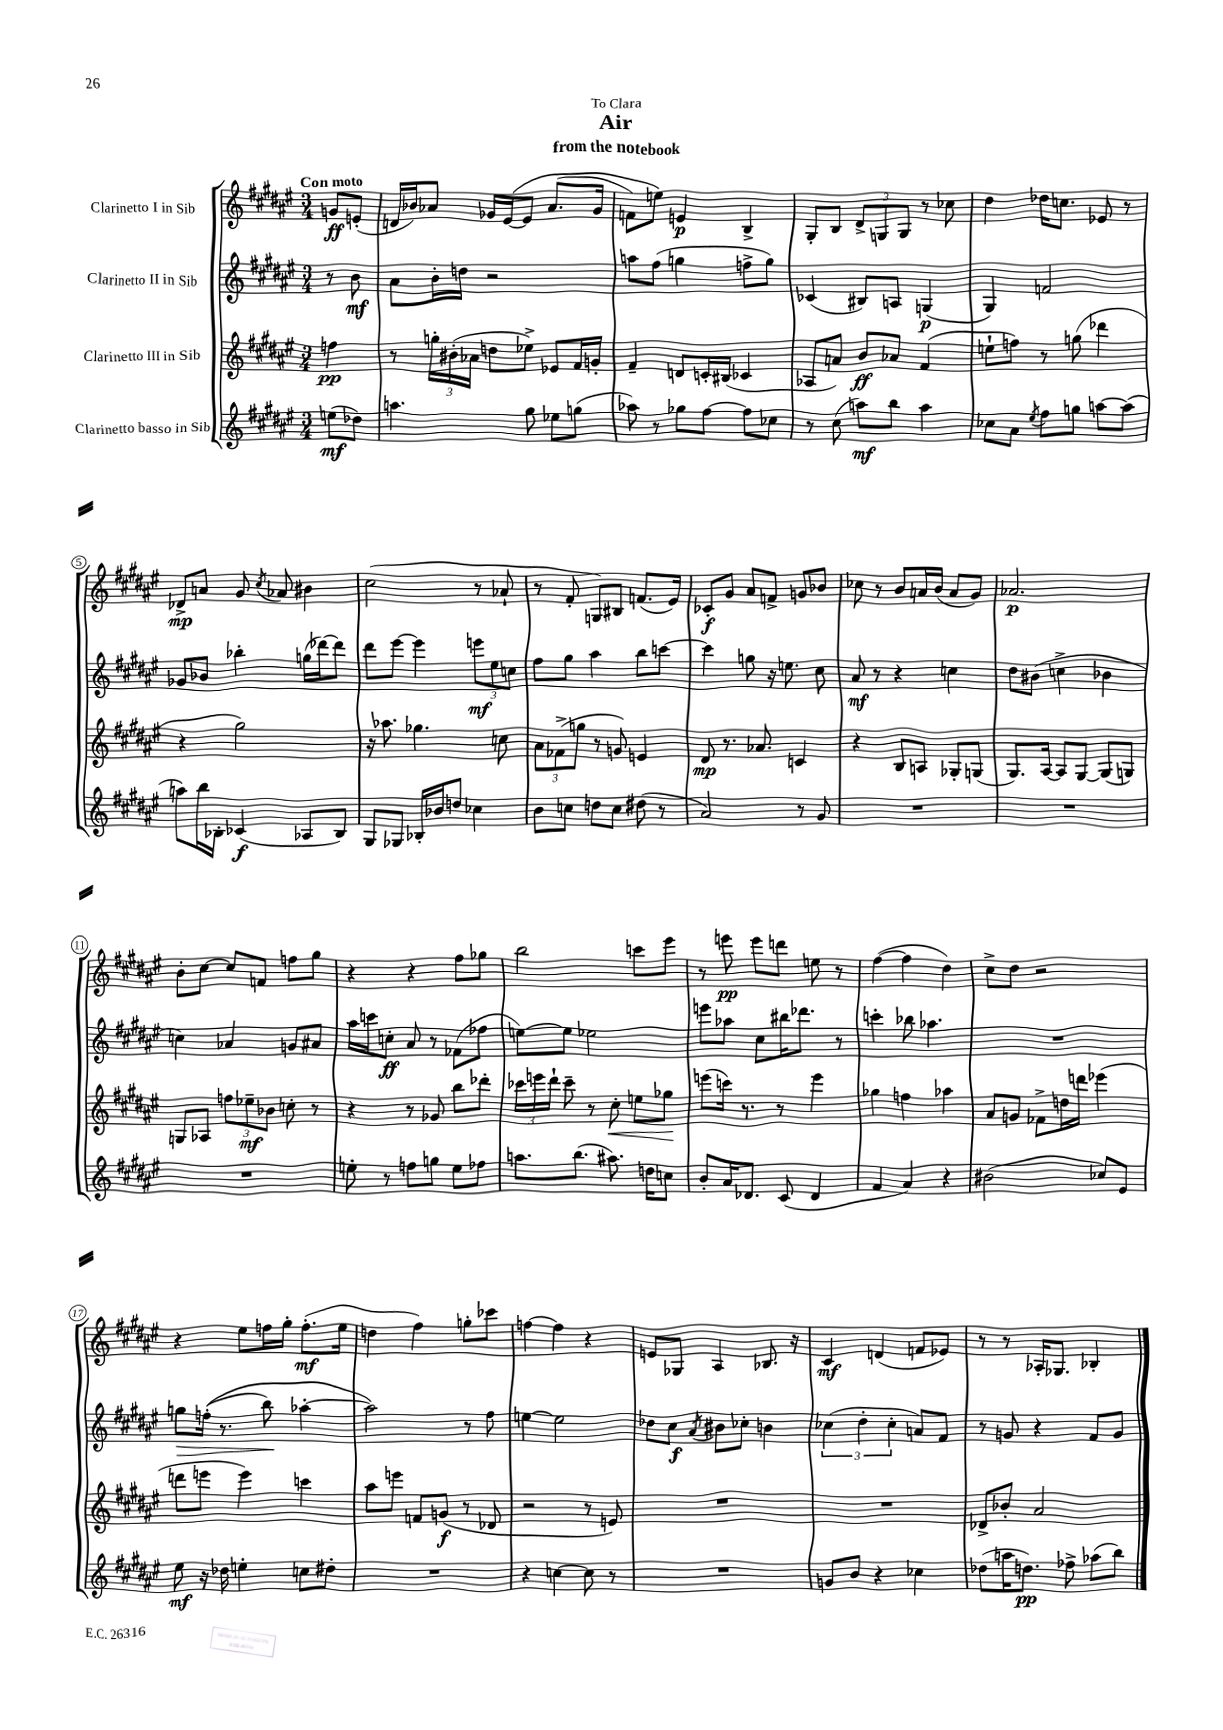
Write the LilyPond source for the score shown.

\header { title = "Air" subtitle = "from the notebook" dedication = "To Clara" }
<<
\new StaffGroup <<
\new Staff = "s0" \with { instrumentName = "Clarinetto I in Sib" } {
    \clef treble \key fis \major \numericTimeSignature \time 3/4 \partial 4 \tempo "Con moto"
    \autoBeamOff g'8[\ff e'8]-.( |
    d'16[ bes'16) aes'8] ges'16[ eis'16~\( eis'8] aes'8.[( ges'16] |
    f'8[) e''8]\) e'4\p b4-> |
    gis8[-. b8] \tuplet 3/2 { dis'8[-> g8 g8] } r8 ces''8 |
    dis''4 des''16[ c''8.] ees'8 r8 |
    des'8[->\mp a'8] gis'8 \acciaccatura { cis''8 } aes'8 bis'4 |
    cis''2( r8 aes'8-! |
    r8 fis'8-. g8[) bis8] f'8.[( eis'16]) |
    ces'8[-.\f gis'8] ais'8[ f'8]-> g'8[ bes'8] |
    ces''8 r8 b'8[ a'16 b'16]( a'8[ gis'8]) |
    aes'2.\p |
    b'8[-. cis''8]~ cis''8[ f'8] f''8[ gis''8] |
    r4 r4 fis''8[ ges''8] |
    b''2 c'''8[ eis'''8] |
    r8 e'''8\pp e'''8[ d'''8] e''8 r8 |
    fis''4~( fis''4 dis''4) |
    cis''8[-> dis''8] r2 |
    r4 eis''8[ f''16 gis''16]-. f''8.[-.\mf( eis''16] |
    d''4 fis''4) g''8[-. ces'''8] |
    f''4~ f''4 r4 |
    e'8[ ges8] ais4 bes8. r16 |
    cis'4\mf d'4( f'8[ ees'8]) |
    r8 r8 aes16[-. ges8.] bes4-. \bar "|." |
}
\new Staff = "s1" \with { instrumentName = "Clarinetto II in Sib" } {
    \clef treble \key fis \major \numericTimeSignature \time 3/4 \partial 4
    \autoBeamOff r8 b'8\mf |
    ais'8[ b'16-. d''16] r2 |
    a''8[ fis''8]( g''4 f''8[-> g''8]) |
    ces'4( bis8[) a8] g4\p( |
    gis4) f'2 |
    ges'8[ bes'8] bes''4-. g''16[( des'''16~) des'''8] |
    dis'''8[ eis'''8]~ eis'''4 \tuplet 3/2 { e'''8[\mf eis''8 c''8] } |
    fis''8[ gis''8] ais''4 b''8[ c'''8]~ |
    c'''4 g''8 r16 e''8. cis''8 |
    ais'8\mf r8 r4 c''4 |
    dis''8[ bis'8]( c''4-> bes'4 |
    c''4) aes'4 g'8[ ais'8] |
    ais''16[ c'''16 c''8]-.\ff ais'8 r8 fes'8[( fes''8] |
    e''8[~) e''8] ees''2 |
    e'''8[ aes''8] cis''8[ bis''16 des'''8.] r8 |
    c'''4-. bes''8 aes''4. |
    R2. |
    g''8[\> f''16]-.(\( r8. b''8\!) aes''4~-. |
    aes''2\) r8 fis''8 |
    e''4~ e''2 |
    des''8[ cis''8]\f \acciaccatura { ais'8 } bis'8[ ces''8]-. b'4 |
    \tuplet 3/2 { ces''4( dis''4-. ces''4-. } a'8[) fis'8] |
    r8 g'8 r4 fis'8[ g'8] \bar "|." |
}
\new Staff = "s2" \with { instrumentName = "Clarinetto III in Sib" } {
    \clef treble \key fis \major \numericTimeSignature \time 3/4 \partial 4
    \autoBeamOff f''4\pp |
    r8 \tuplet 3/2 { g''16[-. bis'16-.( aes'16] } d''8[ ees''8]->) ees'8[ fis'16 g'16]-. |
    fis'4-- d'8[ c'16-. bis16]( ces'4 |
    aes8[ a'8]) b'8[\ff aes'8] fis'4( |
    e''8[-! f''8]) r8 g''8( des'''4 |
    r4 gis''2) |
    r16 aes''8. ges''4. c''8 |
    \tuplet 3/2 { ais'8[ fes'8->( g''8] } r8 g'8) e'4 |
    dis'8\mp r8. aes'8. c'4 |
    r4 b8[ a8] ges8[-. g8]( |
    gis8.[) ais16]~ ais8[ gis8]~ gis8[( g8]) |
    g8[ aes8] \tuplet 3/2 { f''8[ ees''8--\mf bes'8] } c''8-. r8 |
    r4 r8 ges'8 b''8[ des'''8]-. |
    \tuplet 3/2 { ces'''16[ e'''16 dis'''16]-! } ces'''8-- r8 cis''8-.\< e''8[ ges''8]\! |
    e'''8[( c'''16]) r8. r8 e'''4 |
    ges''4 f''4 aes''4 |
    ais'8[ g'8] fes'8[-> d''16 d'''16] ees'''4( |
    d'''8[ e'''8] e'''4) c'''4 |
    ais''8[ e'''8] f'8[ g'8]\f( r8 des'8 |
    r2 r8 e'8) |
    R2. |
    R2. |
    des'8[-> bes'8]-. ais'2 \bar "|." |
}
\new Staff = "s3" \with { instrumentName = "Clarinetto basso in Sib" } {
    \clef treble \key fis \major \numericTimeSignature \time 3/4 \partial 4
    \autoBeamOff e''8[\mf( des''8]) |
    a''4. gis''8 ees''8[ g''8]( |
    aes''8) r8 ges''8[ fis''8]~ fis''8[ ces''8] |
    r8 cis''8( a''8[\mf) b''8] a''4 |
    ces''8[ ais'8] \acciaccatura { eis''8 } fis''8[ g''8] a''8[~ a''8]( |
    a''8[) b''16 bes16]-. ces'4\f( aes8[ bes8]) |
    gis8[ ges8] bes16[-. bes'16 d''8] ces''4 |
    b'8[ c''8] d''8[ c''8] dis''8( r8 |
    ais'2) r8 gis'8 |
    R2. |
    R2. |
    R2. |
    e''8-. r8 f''8[ g''8] e''8[ fes''8] |
    a''8.[ b''8.]( ais''8.) d''16[ c''8] |
    b'8[-. ais'16 des'8.] cis'8( des'4 |
    fis'4 ais'4) r4 |
    bis'2( ces''8[) eis'8] |
    eis''8\mf r16 des''16 e''4-. c''8[ dis''8]-. |
    R2. |
    r4 c''4~ c''8 r8 |
    R2. |
    g'8[ b'8] r4 ces''4 |
    des''8[( a''16 d''8.]\pp) fes''8-> aes''8[( b''8]) \bar "|." |
}
>>
>>
\layout { \context { \Score \override BarNumber.stencil = #(make-stencil-circler 0.1 0.3 ly:text-interface::print) } }
